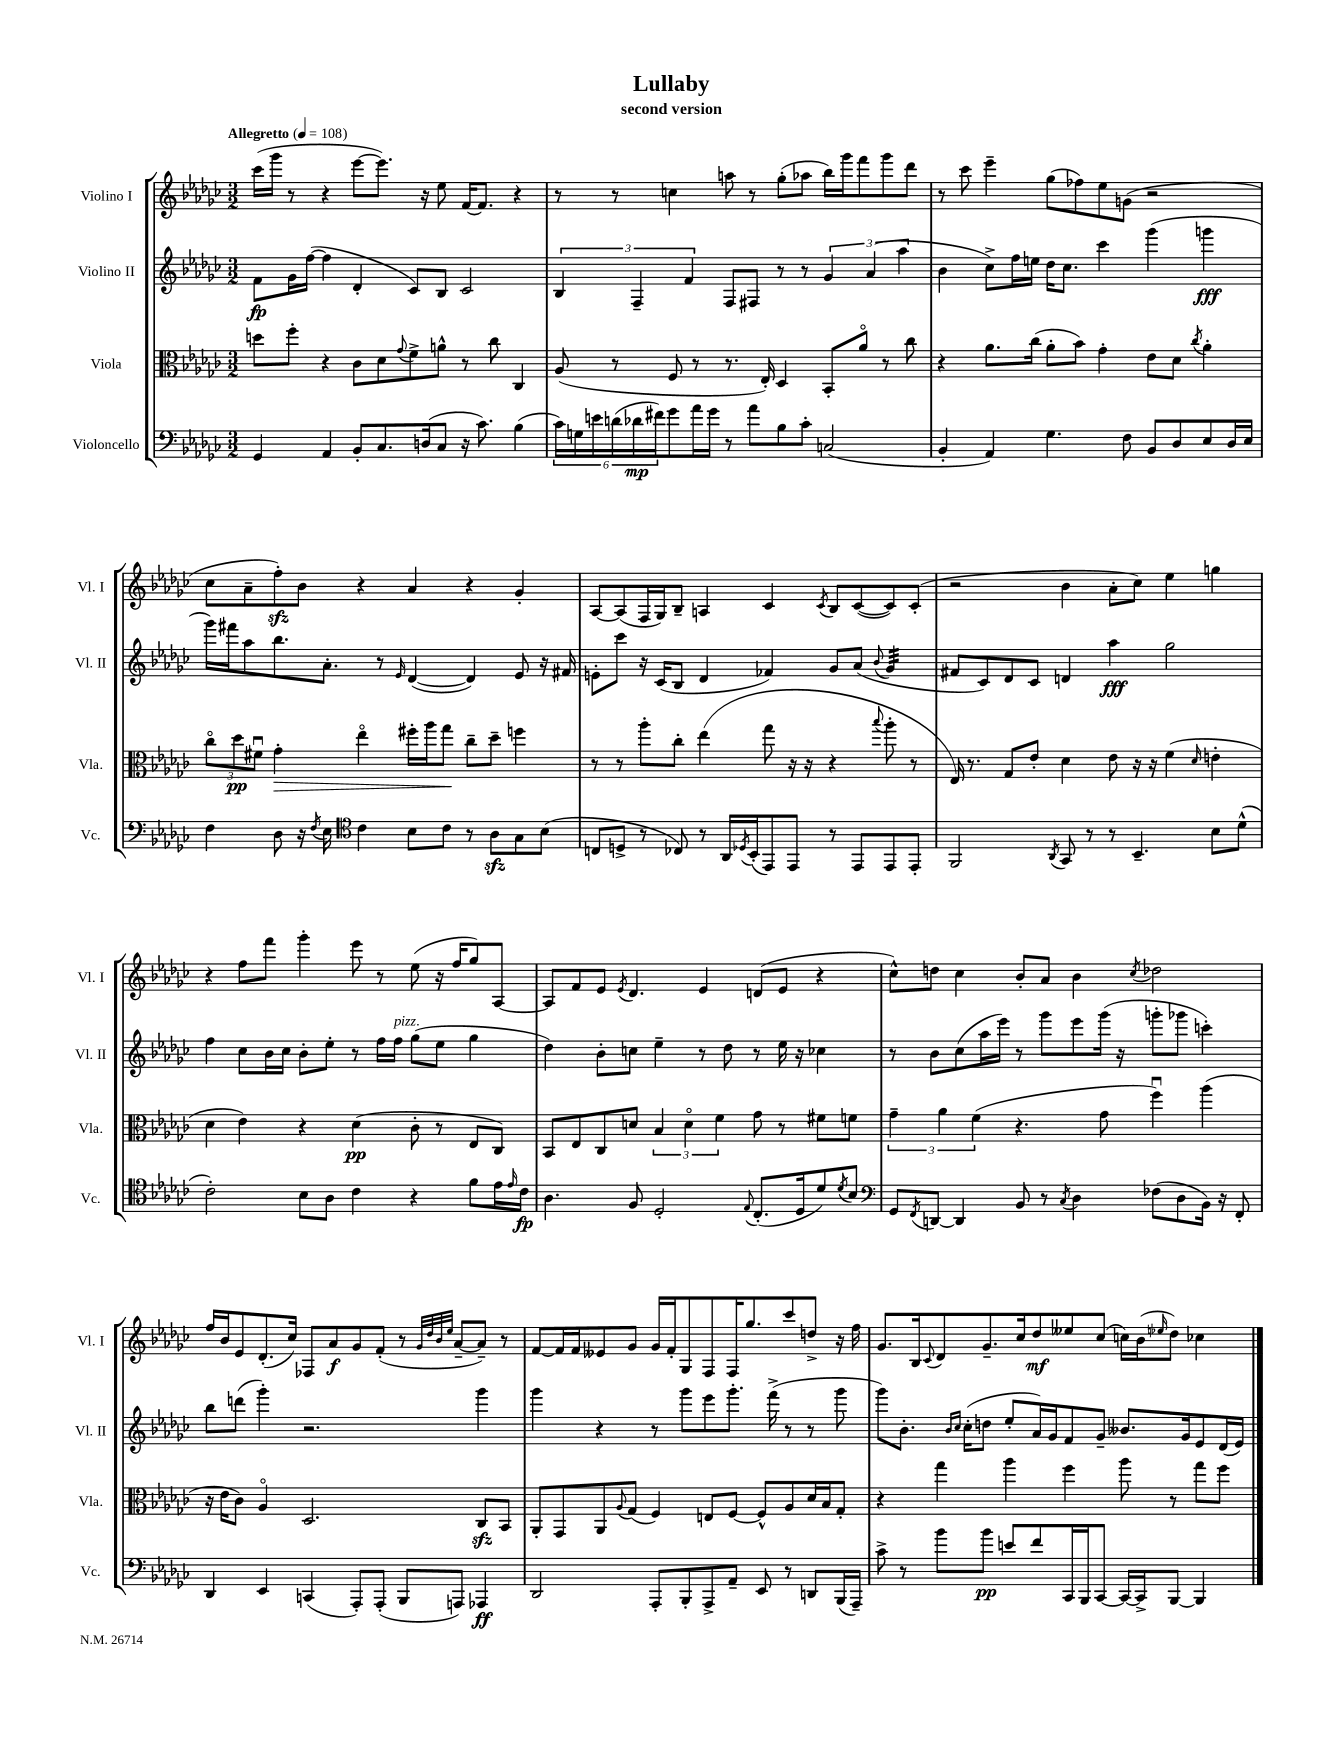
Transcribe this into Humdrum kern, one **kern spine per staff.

**kern	**kern	**kern	**kern
*staff4	*staff3	*staff2	*staff1
*clefF4	*clefC3	*clefG2	*clefG2
*k[b-e-a-d-g-c-]	*k[b-e-a-d-g-c-]	*k[b-e-a-d-g-c-]	*k[b-e-a-d-g-c-]
*M3/2	*M3/2	*M3/2	*M3/2
*MM108	*MM108	*MM108	*MM108
4GG-	8dd	8f	(16ccc-
.	.	.	16ggg-
.	8ff'	16g-	8r
.	.	([16ff	.
4AA-	4r	4ff]	4r
8BB-'	8c-	4d-'	[8eee-
8.C-	8d-	.	8.eee-])
.	8qqg-	.	.
.	8f^	8c-)	.
(16D	.	.	16r
8C-	8a^^	8B-	8ee-
16r	8r	2c-	[16f
8.c-)	.	.	8.f]
.	8cc-	.	.
(4B-	4C-	.	4r
=	=	=	=
24c-)	(8A-	6B-	8r
24G	.	.	.
24e	.	.	.
(24d	8r	.	8r
24d-	.	6F~	.
24f#)	.	.	.
8g-	8F	.	4cc
.	.	6f	.
16a-	8r	.	.
16g-	.	.	.
8r	8.r	8F	8aa
8a-	.	8F#	8r
.	16E-')	.	.
8B-	4D-	8r	(8gg-'
8c-'	.	8r	8aa-
(2C	8BB-'	6g-	16bb-)
.	.	.	16ggg-
.	8a-o	.	8fff
.	.	(6a-	.
.	8r	.	8ggg-
.	.	6aa-	.
.	8cc-	.	8ddd-
=	=	=	=
4BB-'	4r	4b-	8r
.	.	.	8ccc-
4AA-)	8.a-	8cc-^)	4eee-~
.	.	16ff	.
.	(16cc-	16ee	.
4.G-	8a-'	16dd-	(8gg-
.	.	8.cc-	.
.	8b-)	.	8ff-)
.	4g-'	4ccc-	8ee-
8F	.	.	(8g
8BB-	8e-	(4ggg-	2r
8D-	8d-	.	.
.	8qcc-	.	.
8E-	4a-'	4ggg	.
16D-	.	.	.
16E-	.	.	.
=	=	=	=
4F	12cc-o	16ggg-)	8cc-
.	.	16fff#	.
.	12dd-	.	.
.	.	8aa-	8a-~
.	12f#u	.	.
8D-	4g-'	8.bb-	8ff')
16r	.	.	8b-
8qF	.	.	.
16E-	.	8.a-'	.
*clefC4	*	*	*
4c-	4ee-o	.	4r
.	.	8r	.
.	.	16qqe-	.
8B-	16ff#'	([4d-	4a-
.	16aa-	.	.
8c-	8gg-	.	.
8r	8cc-~	4d-])	4r
8A-	8dd-~	.	.
8G-	4ff	8e-	4g-'
(8B-	.	16r	.
.	.	16f#	.
=	=	=	=
8C	8r	8e'	[8A-
8D^	8r	8ccc-	(8A-]
8r	8aa-'	16r	16F
.	.	(16c-	16G-)
8C-)	8cc-'	8B-	8B-~
8r	(4ee-	4d-	4A
16AA-	.	.	.
8qD-	.	.	.
(16BB-'	.	.	.
8EE-)	8gg-	4f-)	4c-
8EE-	16r	.	.
.	16r	.	.
.	.	.	8qc-
8r	4r	8g-	8B-
8EE-	.	(8a-	([8c-
.	8qqbb-	8qqb-	.
8EE-	8aa-'	4g-	8c-])
8EE-'	8r	.	(8c-'
=	=	=	=
2FF	16E-)	8f#	2r
.	8.r	.	.
.	.	8c-)	.
.	8G-	8d-	.
.	8e-'	8c-	.
8qAA-	.	.	.
8GG-	4d-	4d	4b-
8r	.	.	.
8r	8e-	4aa-	8a-'
4.BB-~	16r	.	8cc-)
.	16r	.	.
.	(4f	2gg-	4ee-
.	16qqd-	.	.
8B-	4e'	.	4gg
(8d-^^	.	.	.
=	=	=	=
2c-')	4d-	4ff	4r
.	4e-)	8cc-	8ff
.	.	16b-	8fff
.	.	16cc-	.
8B-	4r	8b-'	4ggg-'
8A-	.	8ee-'	.
4c-	(4d-	8r	8eee-
.	.	16ff	8r
.	.	16ff	.
4r	8c-'	(8gg-	(8ee-
.	8r	8ee-	16r
.	.	.	16ff
8f	8E-	4gg-	8gg-)
16e-	8C-)	.	[8A-
16qqe-	.	.	.
16c-	.	.	.
=	=	=	=
4.A-	8BB-	4dd-)	8A-]
.	8E-	.	8f
.	8C-	8b-'	8e-
.	.	.	8qe-
8F	8d	8cc	4.d-
2D-'	6B-	4ee-~	.
.	6do	.	.
.	.	8r	4e-
.	6f	.	.
.	.	8dd-	.
8qqE-	.	.	.
(8.C-'	8g-	8r	(8d
.	8r	16ee-	8e-
16D-	.	16r	.
8d-)	8f#	4cc-	4r
8qd-	.	.	.
8B-	8f	.	.
=	=	=	=
*clefF4	*	*	*
8GG-	6g-~	8r	8cc-^^)
8qFF	.	.	.
[8DD	.	8b-	8dd
.	6a-	.	.
4DD]	.	(8cc-	4cc-
.	(6f	.	.
.	.	16aa-	.
.	.	16eee-)	.
8BB-	4.r	8r	8b-'
8r	.	8ggg-	8a-
8qC-	.	.	.
4D-	.	8eee-	4b-
.	8g-	(16ggg-	.
.	.	16r	.
.	.	.	8qcc-
(8F-	4ffu)	8ggg'	2dd-
8D-	.	8ggg-	.
16BB-)	(4aa-	4ccc')	.
16r	.	.	.
8FF'	.	.	.
=	=	=	=
4DD-	16r	8bb-	16ff
.	16e-	.	16b-
.	8c-)	(8ddd	8e-
4EE-	4A-o	4ggg-')	(8.d-'
.	.	.	16cc-)
(4CC	2.D-	2.r	8F-
.	.	.	8a-
8AAA-')	.	.	8g-
(8AAA-'	.	.	(8f'
8BBB-	.	.	8r
.	.	.	32qqg-
.	.	.	32qqdd-
.	.	.	32qqb-
.	.	.	32qqee-
8AAA)	.	.	[8a-~
4AAA-	8C-	4ggg-	8a-~])
.	8BB-	.	8r
=	=	=	=
2DD-	8AA-'	4ggg-	[8f
.	8GG-	.	16f]
.	.	.	16f
.	8AA-	4r	8e--
.	8qqA-	.	.
.	(8G-	.	8g-
8AAA-'	4F)	8r	16g-
.	.	.	16f'
8BBB-'	.	8ggg-	8G-
8AAA-^	8E	8eee-	8F
8AA-~	[8F	8.ggg-'	16F
.	.	.	8.gg-
8EE-	8F^^]	.	.
.	.	(16fff^	.
8r	8A-	8r	8ccc-
8DD	16d-	8r	8dd^
.	16B-	.	.
(16BBB-	8G-'	8ggg-	16r
16AAA-~)	.	.	16ff
=	=	=	=
8c-^	4r	8ggg-)	8.g-
8r	.	8.b-'	.
.	.	.	16B-
.	.	.	8qqc-
8b-	4gg-	.	8d-
.	.	16qqb-	.
.	.	16qqcc-	.
.	.	(16cc-'	.
8b-	.	8dd	8.g-~
8e	4aa-	8ee-'	.
.	.	.	16cc-
8f	.	16a-)	8dd-
.	.	16g-	.
16CC-	4ff	8f	8ee--
16BBB-	.	.	.
[8CC-	.	8g-~	(8cc-
16CC-_	8aa-	8.b--	16cc)
16CC-^]	.	.	(16b-
.	.	.	16qqee-
[8BBB-	8r	.	8dd-)
.	.	16g-	.
4BBB-]	8gg-	8e-	4cc-
.	8ff	(16d-	.
.	.	16e-)	.
==	==	==	==
*-	*-	*-	*-
